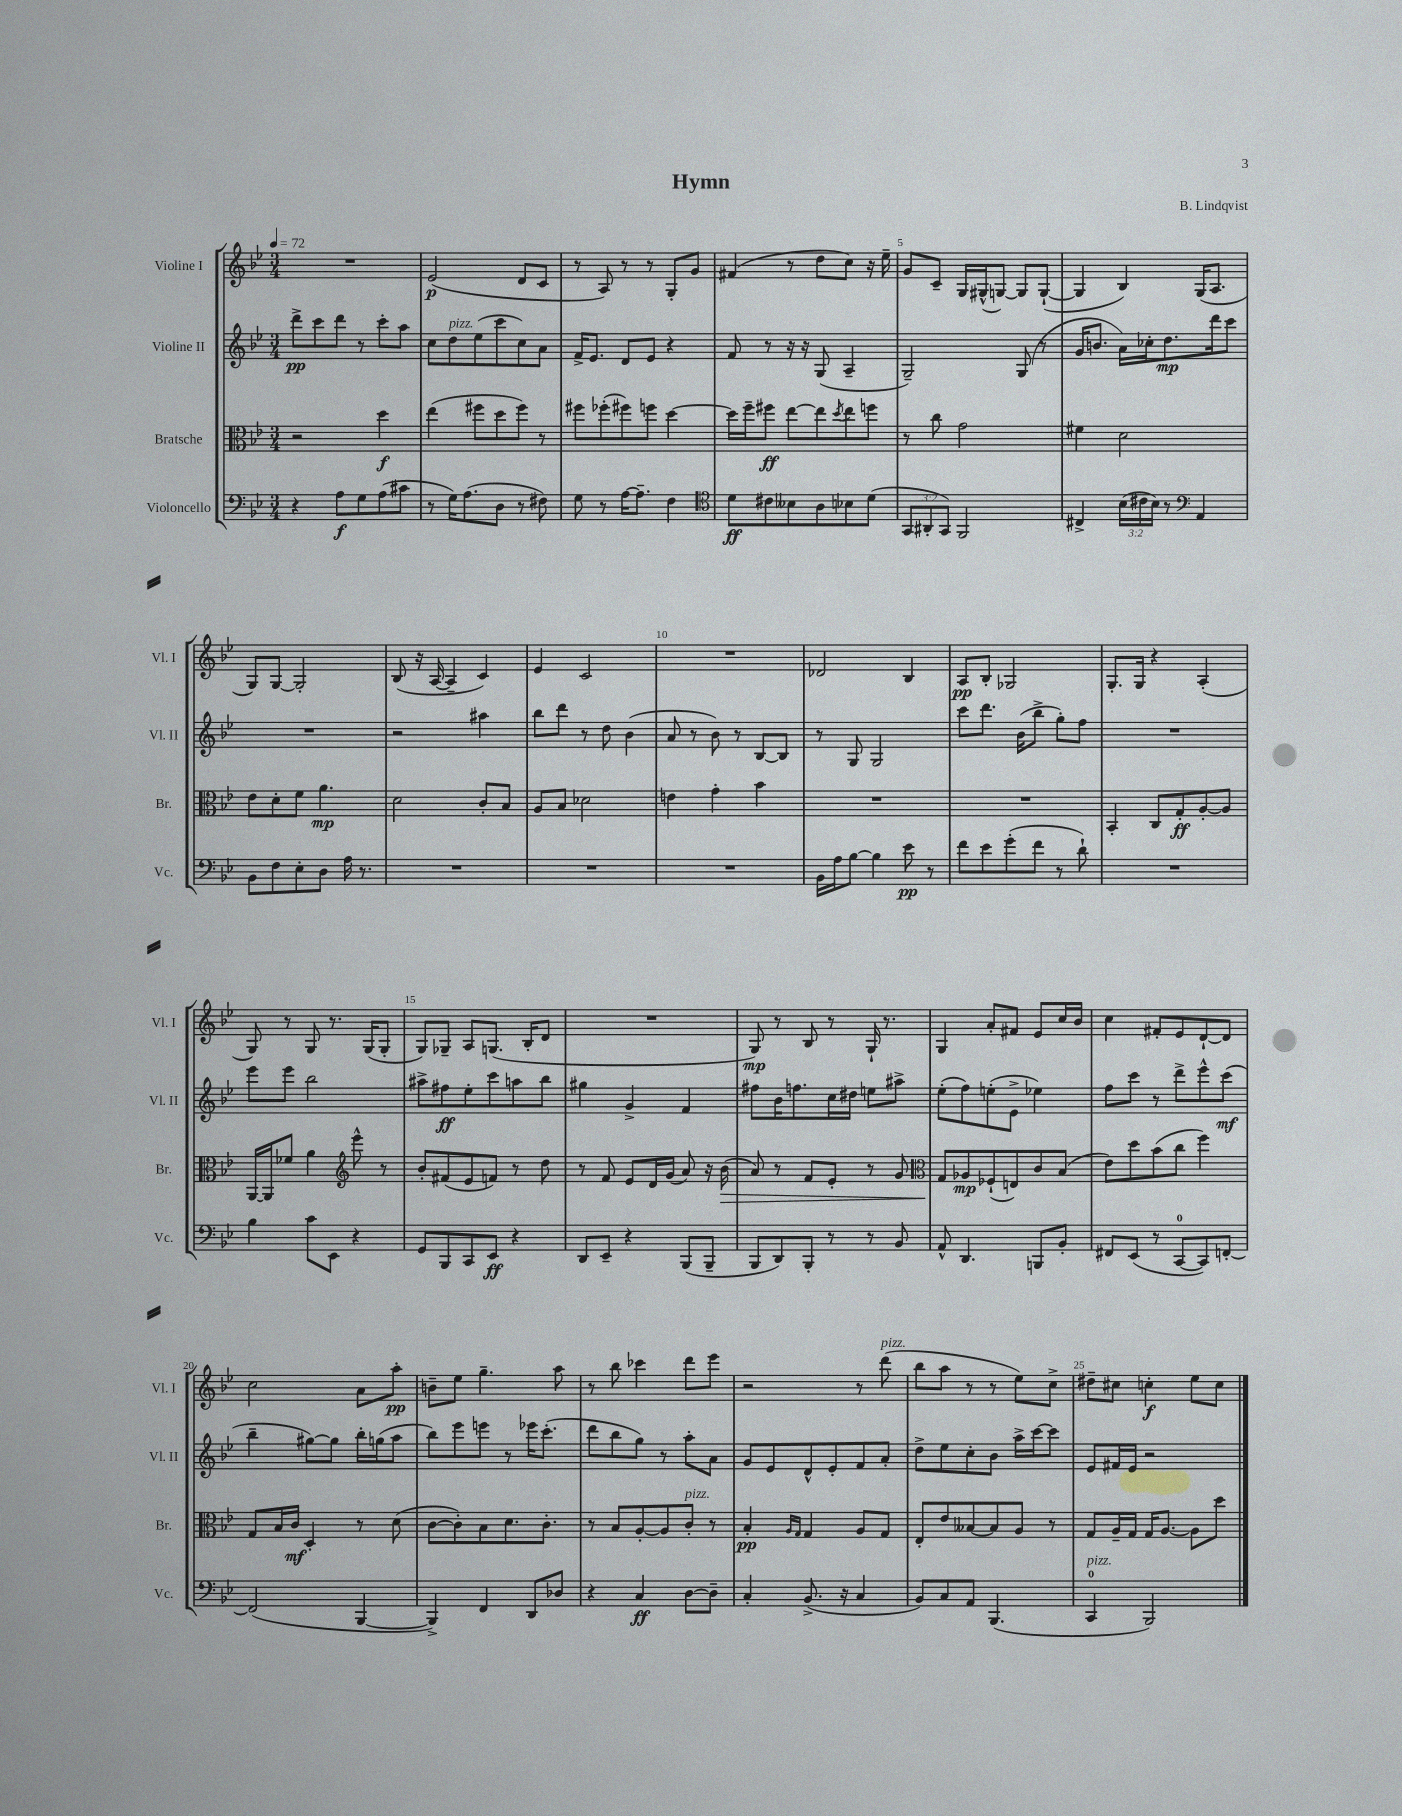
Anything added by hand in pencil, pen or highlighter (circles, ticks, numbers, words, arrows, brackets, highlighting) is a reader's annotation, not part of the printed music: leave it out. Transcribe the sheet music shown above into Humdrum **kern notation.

**kern	**dynam	**kern	**dynam	**kern	**dynam	**kern	**dynam
*part4	*part4	*part3	*part3	*part2	*part2	*part1	*part1
*staff4	*staff4	*staff3	*staff3	*staff2	*staff2	*staff1	*staff1
*I"Violoncello	*	*I"Bratsche	*	*I"Violine II	*	*I"Violine I	*
*I'Vc.	*	*I'Br.	*	*I'Vl. II	*	*I'Vl. I	*
*clefF4	*	*clefC3	*	*clefG2	*	*clefG2	*
*k[b-e-]	*	*k[b-e-]	*	*k[b-e-]	*	*k[b-e-]	*
*M3/4	*	*M3/4	*	*M3/4	*	*M3/4	*
*MM72	*	*MM72	*	*MM72	*	*MM72	*
=1	=1	=1	=1	=1	=1	=1	=1
4r	.	2r	.	8ddd^\L	pp	2.r	.
.	.	.	.	8ccc\	.	.	.
8A\L	f	.	.	8ddd\J	.	.	.
8G\	.	.	.	8r	.	.	.
(8A\	.	4dd\	f	8ccc'\L	.	.	.
8c#X\J	.	.	.	8aa\J	.	.	.
=2	=2	=2	=2	=2	=2	=2	=2
8r	.	(4ee-\	.	8cc\L	.	(2e-/	p
!	!	!	!	!LO:TX:a:i:t=pizz.	!	!	!
16G\KL)	.	.	.	8dd\	.	.	.
(8.A\	.	.	.	.	.	.	.
.	.	8ff#X\L	.	(8ee-\	.	.	.
8D\J	.	8dd\	.	8ccc\	.	.	.
8r	.	8ff#\J)	.	8cc\)	.	8d/L	.
8F#X\)	.	8r	.	8a\J	.	8c/J	.
=3	=3	=3	=3	=3	=3	=3	=3
8G\	.	8ff#X\L	.	16f^/KL	.	8r	.
.	.	.	.	8.e-/J	.	.	.
8r	.	(8ff-X'\	.	.	.	8A/)	.
[16A\KL	.	8ff#X\)	.	8d/L	.	8r	.
8.A~\J]	.	.	.	.	.	.	.
.	.	8ffn\J	.	8e-/J	.	8r	.
4F\	.	[4dd\	.	4r	.	8G'/L	.
.	.	.	.	.	.	8g/J	.
=4	=4	=4	=4	=4	=4	=4	=4
*clefC4	*	*	*	*	*	*	*
8d\L	ff	16dd\LL]	.	8f/	.	(4f#X/	.
.	.	16ff~\J	.	.	.	.	.
8c#X\	.	8ff#X\J	ff	8r	.	.	.
8B--X\	.	[8ee-\L	.	16r	.	8r	.
.	.	.	.	16r	.	.	.
8A\	.	8ee-\]	.	(8G/	.	8dd\L	.
.	.	8qdd/	.	.	.	.	.
8B-X\	.	8ee-\	.	4A~/	.	8cc\J)	.
(8d\J	.	8ffn\J	.	.	.	16r	.
.	.	.	.	.	.	16ee-~\	.
=5	=5	=5	=5	=5	=5	=5	=5
12GG/L	.	8r	.	2G~/)	.	8g/L	.
12AA#X'/	.	.	.	.	.	.	.
.	.	8cc\	.	.	.	8c~/J	.
12GG/J)	.	.	.	.	.	.	.
2FF/	.	2g\	.	.	.	16G/LL	.
.	.	.	.	.	.	(16G#X^^/J	.
.	.	.	.	.	.	[8Gn/J)	.
.	.	.	.	(8G/	.	8G/L]	.
.	.	.	.	8r	.	([8G`/J	.
=6	=6	=6	=6	=6	=6	=6	=6
4C#X^/	.	4f#X\	.	16g/KL	.	4G/]	.
.	.	.	.	8.bn/J	.	.	.
(24B-\LL	.	2d\	.	16a\LL)	.	4B-/)	.
24c#X\	.	.	.	.	.	.	.
.	.	.	.	16cc-X'\J	.	.	.
24B-\JJ)	.	.	.	.	.	.	.
8r	.	.	.	8.dd\	mp	.	.
*clefF4	*	*	*	*	*	*	*
4AA/	.	.	.	.	.	(16G/KL	.
.	.	.	.	16ddd\k	.	8.A/J	.
.	.	.	.	8ccc\J	.	.	.
!!LO:LB:g=z
=7	=7	=7	=7	=7	=7	=7	=7
8BB-\L	.	8e-\L	.	2.r	.	8G/L)	.
8F\	.	8d'\	.	.	.	[8G/J	.
8E-'\	.	8f\J	.	.	.	2G'/]	.
8D\J	.	4.a\	mp	.	.	.	.
16A\	.	.	.	.	.	.	.
8.r	.	.	.	.	.	.	.
=8	=8	=8	=8	=8	=8	=8	=8
2.r	.	2d\	.	2r	.	(8B-/	.
.	.	.	.	.	.	16r	.
.	.	.	.	.	.	[16A/	.
.	.	.	.	.	.	4A~/]	.
.	.	8c'/L	.	4aa#X\	.	4c/)	.
.	.	8B-/J	.	.	.	.	.
=9	=9	=9	=9	=9	=9	=9	=9
2.r	.	8A/L	.	8bb-\L	.	4e-/	.
.	.	8B-/J	.	8ddd\J	.	.	.
.	.	2d-X\	.	8r	.	2c/	.
.	.	.	.	8dd\	.	.	.
.	.	.	.	(4b-\	.	.	.
=10	=10	=10	=10	=10	=10	=10	=10
2.r	.	4en\	.	8a/	.	2.r	.
.	.	.	.	8r	.	.	.
.	.	4g'\	.	8b-\)	.	.	.
.	.	.	.	8r	.	.	.
.	.	4b-\	.	[8B-/L	.	.	.
.	.	.	.	8B-/J]	.	.	.
=11	=11	=11	=11	=11	=11	=11	=11
16BB-\LL	.	2.r	.	8r	.	2d-X/	.
16A\J	.	.	.	.	.	.	.
[8B-\J	.	.	.	8G/	.	.	.
4B-\]	.	.	.	2G/	.	.	.
8e-\	pp	.	.	.	.	4B-/	.
8r	.	.	.	.	.	.	.
=12	=12	=12	=12	=12	=12	=12	=12
8f\L	.	2.r	.	8ccc\L	.	8A/L	pp
8e-\	.	.	.	8.ddd\J	.	8B-'/J	.
(8g'\	.	.	.	.	.	2G-X/	.
.	.	.	.	(16b-\KL	.	.	.
8f\J	.	.	.	8bb-^\J	.	.	.
8r	.	.	.	8gg'\L)	.	.	.
8d`\)	.	.	.	8ff\J	.	.	.
=13	=13	=13	=13	=13	=13	=13	=13
2.r	.	4BB-'/	.	2.r	.	8.G'/L	.
.	.	.	.	.	.	16G/Jk	.
.	.	8C/L	.	.	.	4r	.
.	.	8G'/	ff	.	.	.	.
.	.	[8A'/	.	.	.	(4A'/	.
.	.	8A/J]	.	.	.	.	.
!!LO:LB:g=z
=14	=14	=14	=14	=14	=14	=14	=14
4B-\	.	[16AA/LL	.	8eee-\L	.	8G/)	.
.	.	16AA/J]	.	.	.	.	.
.	.	8f-X/J	.	8eee-\J	.	8r	.
8c\L	.	4a\	.	2bb-\	.	8G/	.
8EE-\J	.	.	.	.	.	8.r	.
*	*	*clefG2	*	*	*	*	*
4r	.	8eee-^^\	.	.	.	.	.
.	.	.	.	.	.	(16G/KL	.
.	.	8r	.	.	.	8G'/J	.
=15	=15	=15	=15	=15	=15	=15	=15
8GG/L	.	8b-'/L	.	8aa#X^\L	.	8G/L)	.
8BBB-/	.	(8f#X/	.	8ff#X\	ff	8G-X~/J	.
8CC/	.	8e-/	.	8ee-'\	.	8A/L	.
8EE-/J	ff	8fn/J)	.	8ccc\	.	(8.Gn/J	.
4r	.	8r	.	8aan\	.	.	.
.	.	.	.	.	.	16B-'/KL	.
.	.	8dd\	.	8bb-\J	.	8d/J	.
=16	=16	=16	=16	=16	=16	=16	=16
8DD/L	.	8r	.	4gg#X\	.	2.r	.
8EE-~/J	.	8f/	.	.	.	.	.
4r	.	8e-/L	.	4g^/	.	.	.
.	.	16d/L	.	.	.	.	.
.	.	(16g/JJ	.	.	.	.	.
(8BBB-/L	.	8a/)	.	4f/	.	.	.
8BBB-~/J	.	16r	.	.	.	.	.
!	!	!	!LO:HP:b	!	!	!	!
.	.	(16b-\	>	.	.	.	.
=17	=17	=17	=17	=17	=17	=17	=17
8BBB-/L	.	8a/)	.	8ff#X\L	.	8G/)	mp
8DD/)	.	8r	.	16b-\K	.	8r	.
.	.	.	.	8.ffn\	.	.	.
8BBB-'/J	.	8f/L	.	.	.	8B-/	.
8r	.	8e-'/J	.	16cc\L	.	8r	.
.	.	.	.	16dd#X\JJ	.	.	.
8r	.	8r	.	8een\L	.	16G`/	.
.	.	.	.	.	.	8.r	.
8BB-/	.	8g/	.	8aa#X^\J	.	.	.
=18	=18	=18	=18	=18	=18	=18	=18
*	*	*clefC3	*	*	*	*	*
8AA^^/	.	8G/L	.	(8ee-'\L	.	4G/	.
4.DD/	.	8A-X/	] mp	8ff\)	.	.	.
.	.	(8F-X`/	.	(8een'\	.	8a'/L	.
.	.	8En/)	.	8e-^\J	.	8f#X/J	.
8BBBn/L	.	8c/	.	4ee-X\)	.	8e-/L	.
8BB-'/J	.	(8B-/J	.	.	.	16cc/L	.
.	.	.	.	.	.	16b-/JJ	.
=19	=19	=19	=19	=19	=19	=19	=19
8FF#X/L	.	8e-\L)	.	8ff\L	.	4cc\	.
(8EE-/J	.	8dd\	.	8ccc\J	.	.	.
8r	.	(8b-\	.	8r	.	8f#X'/L	.
[8CC/L	.	8cc\J	.	8ddd^\L	.	8e-/	.
8CC/])	.	4ff\)	.	8eee-^^\	.	[8d`/	.
[8FFn'/J	.	.	.	(8ccc\J	mf	8d/J]	.
!!LO:LB:g=z
=20	=20	=20	=20	=20	=20	=20	=20
(2FF/]	.	8G/L	.	4bb-~\	.	2cc\	.
.	.	16B-/L	.	.	.	.	.
.	.	16c/JJ	mf	.	.	.	.
.	.	4D'/	.	[8gg#X\L)	.	.	.
.	.	.	.	8gg#\J]	.	.	.
[4BBB-/	.	8r	.	16bb-'\LL	.	8a\L	.
.	.	.	.	(16ggn\J	.	.	.
.	.	(8d\	.	8aa\J	.	8aa'\J	pp
=21	=21	=21	=21	=21	=21	=21	=21
4BBB-^/])	.	[8c\L	.	8bb-\L)	.	8bn~\L	.
.	.	8c'\])	.	8eee-\	.	8ee-\J	.
4FF/	.	8B-\	.	8eeen\J	.	4.gg~\	.
.	.	8.d\	.	8r	.	.	.
8DD/L	.	.	.	16eee-X\KL	.	.	.
.	.	8.c'\J	.	(8.ccc'\J	.	.	.
8D-X/J	.	.	.	.	.	8aa\	.
=22	=22	=22	=22	=22	=22	=22	=22
4r	.	8r	.	8ddd\L	.	8r	.
.	.	8B-/L	.	8bb-\	.	8bb-\	.
4C/	ff	[8A'/	.	8gg\J)	.	4ccc-X\	.
.	.	8A/]	.	8r	.	.	.
!	!	!LO:TX:a:i:t=pizz.	!	!	!	!	!
[8D\L	.	8c'/J	.	8aa'\L	.	8ddd\L	.
8D~\J]	.	8r	.	8a\J	.	8eee-\J	.
=23	=23	=23	=23	=23	=23	=23	=23
4C'/	.	4B-'/	pp	8g/L	.	2r	.
.	.	.	.	8e-/	.	.	.
.	.	16qqA/LL	.	.	.	.	.
.	.	16qqG/JJ	.	.	.	.	.
(8.BB-^/	.	4G/	.	8d^^/	.	.	.
.	.	.	.	8e-'/	.	.	.
16r	.	.	.	.	.	.	.
4C/	.	8A/L	.	8f/	.	8r	.
!	!	!	!	!	!	!LO:TX:a:i:t=pizz.	!
.	.	8G/J	.	8a'/J	.	(8ddd\	.
=24	=24	=24	=24	=24	=24	=24	=24
8BB-/L)	.	8E-'/L	.	8dd^\L	.	8bb-\L	.
8C/	.	8e-/	.	8ee-\	.	8aa\J	.
8AA/J	.	[8B--X/	.	8cc'\	.	8r	.
(4.BBB-/	.	8B--/]	.	8b-\J	.	8r	.
.	.	8A/J	.	16aa^\LL	.	8ee-\L)	.
.	.	.	.	[16ccc\J	.	.	.
.	.	8r	.	8ccc\J]	.	8cc^\J	.
=25	=25	=25	=25	=25	=25	=25	=25
!LO:TX:a:i:t=pizz.	!	!	!	!	!	!	!
4CC/	.	8G/L	.	8e-/L	.	8dd#X~\L	.
.	.	16A~/L	.	16f#X/L	.	8cc#X\J	.
.	.	16G/JJ	.	16e-/JJ	.	.	.
2BBB-/)	.	16G/KL	.	2r	.	4ccn'\	f
.	.	[8.A/J	.	.	.	.	.
.	.	8A\L]	.	.	.	8ee-\L	.
.	.	8dd\J	.	.	.	8cc\J	.
==	==	==	==	==	==	==	==
*-	*-	*-	*-	*-	*-	*-	*-
